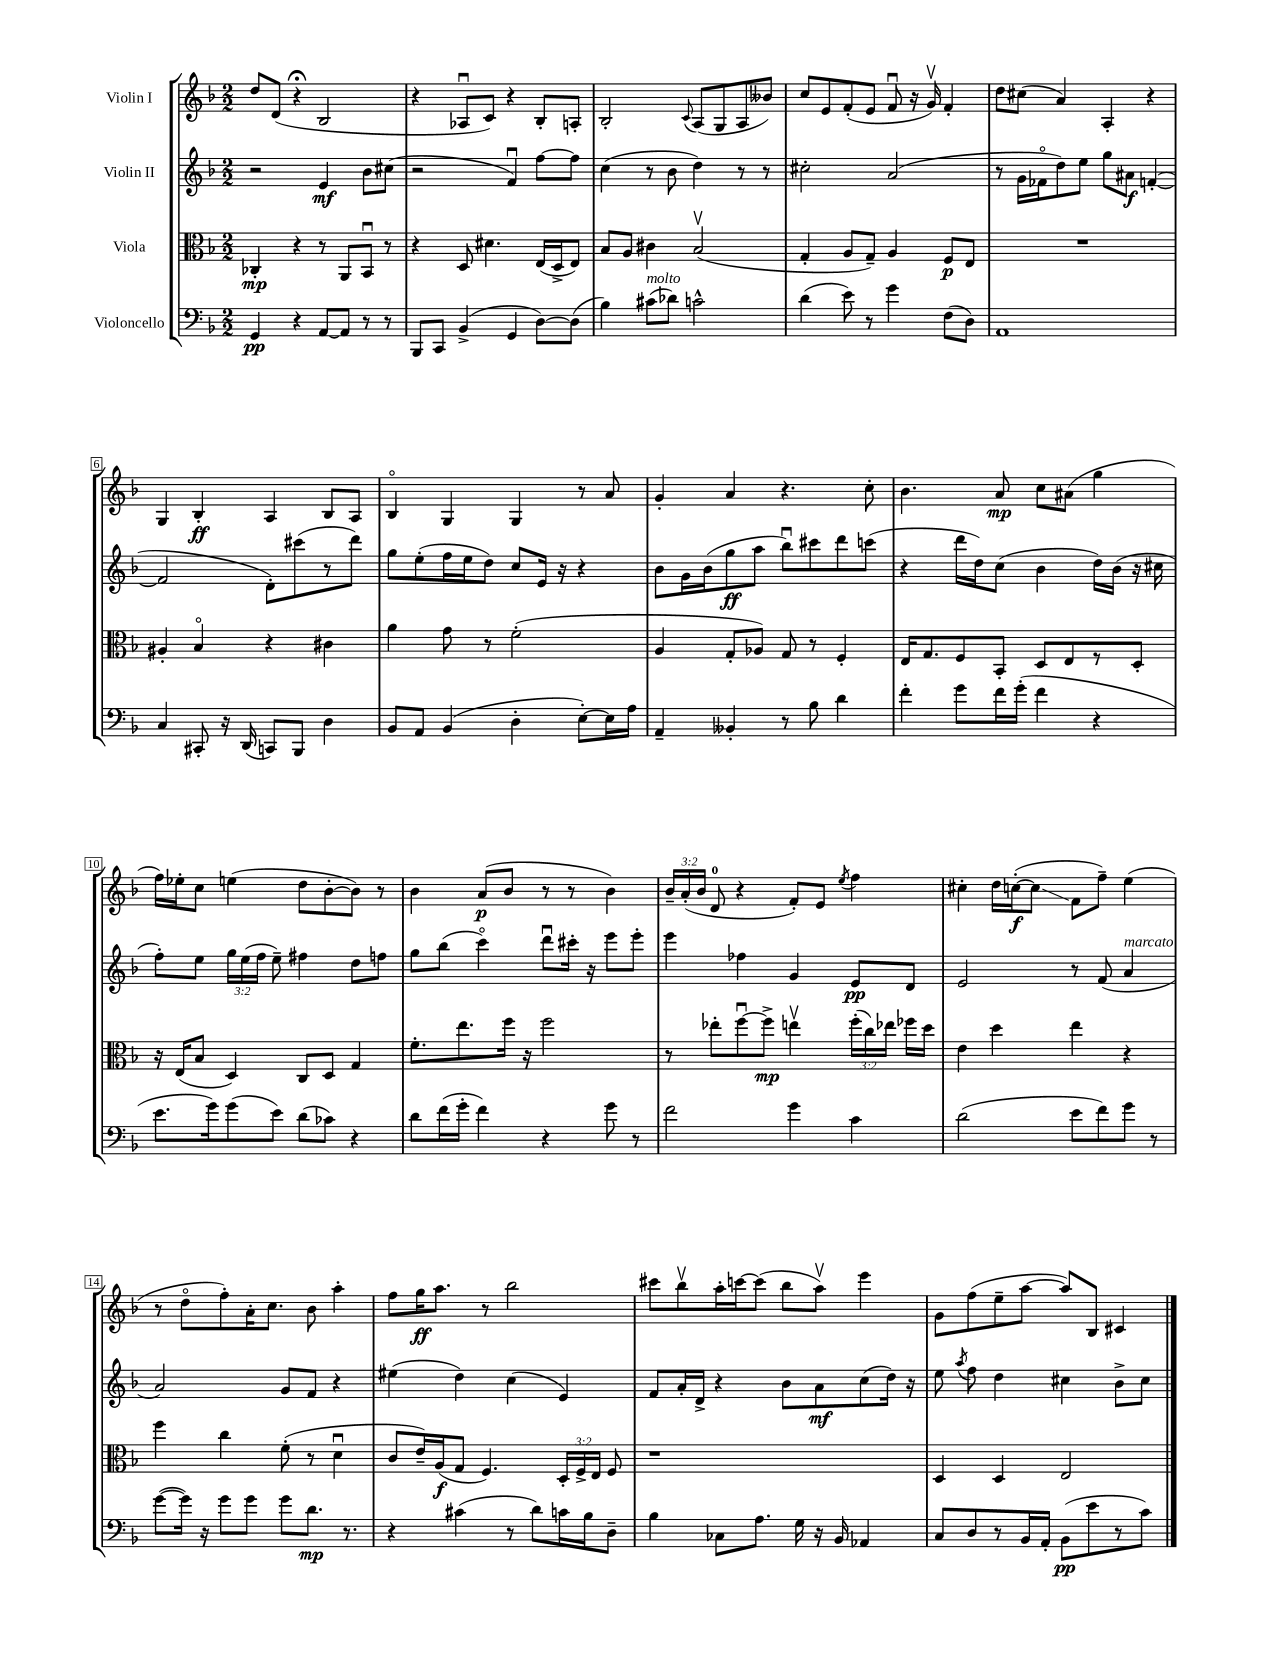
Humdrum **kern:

**kern	**kern	**kern	**kern
*staff4	*staff3	*staff2	*staff1
*clefF4	*clefC3	*clefG2	*clefG2
*k[b-]	*k[b-]	*k[b-]	*k[b-]
*M2/2	*M2/2	*M2/2	*M2/2
4GG/	4C-'/	2r	8dd/L
.	.	.	(8d/J
4r	4r	.	4r;
[8AA/L	8r	4e/	2B-/
8AA/]J	8AA/L	.	.
8r	8BB-u/J	8b-\L	.
8r	8r	(8cc#\J	.
=	=	=	=
8BBB-/L	4r	2r	4r
8CC/J	.	.	.
(4BB-^/	8D/	.	8A-u/L
.	4.d#\	.	8c/J)
4GG/	.	4fu/)	4r
[8D\L)	(16E/LL	[8ff\L	8B-'/L
.	16D^/J	.	.
(8D\]J	8E/J)	8ff\]J	8A'/J
=	=	=	=
4B-\)	8B-/L	(4cc\	2B-'/
.	8A/J	.	.
(8c#\L	4c#\	8r	.
8d-\J)	.	8b-\	.
.	.	.	8qqc/
2c^^\	(2B-v/	4dd\)	(8A/L
.	.	.	8G/
.	.	8r	8A/
.	.	8r	8b--/J)
=	=	=	=
(4d\	4G'/	2cc#'\	8cc/L
.	.	.	8e/
8e\)	8A/L	.	(8f'/
8r	8G~/J)	.	8e/J
4g\	4A/	(2a/	8fu/
.	.	.	16r
.	.	.	16gv/)
(8F\L	8F/L	.	4f'/
8D\J)	8E/J	.	.
=	=	=	=
1AA	1r	8r	8dd\L
.	.	16g\LL	(8cc#\J
.	.	16f-o\J	.
.	.	8dd\)	4a/)
.	.	8ee\J	.
.	.	8gg\L	4A'/
.	.	8a#\J	.
.	.	([4f'/	4r
=	=	=	=
4C/	4A#'/	2f/]	4G/
8CC#'/	4B-o/	.	4B-'/
16r	.	.	.
(16DD/	.	.	.
8CC/L)	4r	8d'\L)	4A/
8BBB-/J	.	(8ccc#\	.
4D\	4c#\	8r	8B-/L
.	.	8ddd\J)	8A/J
=	=	=	=
8BB-/L	4a\	8gg\L	4B-o/
8AA/J	.	(8ee'\	.
(4BB-/	8g\	16ff\L	4G/
.	.	16ee\J	.
.	8r	8dd\J)	.
4D'\	(2f'\	8cc/L	4G/
.	.	16e/Jk	.
.	.	16r	.
[8E'\L)	.	4r	8r
16E\]L	.	.	8a/
16A\JJ	.	.	.
=	=	=	=
4AA~/	4A/	8b-\L	4g'/
.	.	16g\L	.
.	.	(16b-\J	.
4BB--'/	8G'/L	8gg\	4a/
.	8A-/J)	8aa\J	.
8r	8G/	8bb-u\L)	4.r
8B-\	8r	8ccc#\	.
4d\	4F'/	8ddd\	.
.	.	(8ccc\J	8cc'\
=	=	=	=
4f'\	16E/LK	4r	4.b-\
.	8.G/	.	.
8g\L	8F/	16ddd\LL	.
.	.	16dd\J)	.
16f\L	8BB-'/J	(8cc\J	8a/
(16g'\JJ	.	.	.
4f\	8D/L	4b-\	8cc\L
.	8E/	.	(8a#\J
4r	8r	16dd\LL)	4gg\
.	.	(16b-\JJ	.
.	8D'/J	16r	.
.	.	16cc#\	.
=	=	=	=
8.e\L	16r	8ff'\L)	16ff\LL)
.	(16E/LK	.	16ee-'\J
.	8B-/J	8ee\J	8cc\J
16g\k)	.	.	.
(8g\	4D/)	24gg\LL	(4ee\
.	.	(24ee\	.
.	.	24ff\JJ	.
8e\J)	.	8ee~\)	.
(8d\L	8C/L	4ff#\	8dd\L
8c-\J)	8D/J	.	[8b-'\
4r	4G/	8dd\L	8b-\]J)
.	.	8ff\J	8r
=	=	=	=
8d\L	8.f'\L	8gg\L	4b-\
(16f\L	.	(8bb-\J	.
16g'\JJ	8.ee\	.	.
4f\)	.	4ccco\)	(8a/L
.	16ff\Jk	.	8b-/J
.	16r	.	.
4r	2ff\	8dddu\L	8r
.	.	16ccc#'\Jk	8r
.	.	16r	.
8g\	.	8eee\L	4b-\)
8r	.	8eee'\J	.
=	=	=	=
2f\	8r	4eee\	24b-~/LL
.	.	.	(24a'/
.	.	.	24b-/JJ
.	8ee-'\L	.	8d/
.	[8ffu\	4ff-\	4r
.	8ff^\]J	.	.
4g\	4eev\	4g/	8f'/L)
.	.	.	8e/J
.	.	.	8qee/
4c\	(24ff'\LL	8e/L	4ff\
.	24cc\)	.	.
.	24ee-\JJ	.	.
.	16ff-\LL	8d/J	.
.	16dd\JJ	.	.
=	=	=	=
(2d\	4e\	2e/	4cc#'\
.	4dd\	.	16dd\LL
.	.	.	([16cc'\J
.	.	.	8cc\]J
8e\L	4ee\	8r	8f\L
8f\)	.	(8f/	8ff~\J)
8g\J	4r	4a/	(4ee\
8r	.	.	.
=	=	=	=
([8g\L	4ff\	2a/)	8r
16g\]Jk)	.	.	8ddo\L
16r	.	.	.
8g\L	4cc\	.	8ff'\)
8g\J	.	.	16a'\K
.	.	.	8.cc\J
8g\L	(8f'\	8g/L	.
8.d\J	8r	8f/J	8b-\
.	4du\	4r	4aa'\
8.r	.	.	.
=	=	=	=
4r	8c/L	(4ee#\	8ff\L
.	16e~/L)	.	16gg\K
.	(16A/J	.	8.aa\J
(4c#\	8G/J	4dd\)	.
.	4.F/)	.	8r
8r	.	(4cc\	2bb-\
8d\L)	.	.	.
16c\L	24D'/LL	4e/)	.
.	24F^/	.	.
16B-\J	.	.	.
.	24E/JJ	.	.
8D~\J	8F/	.	.
=	=	=	=
4B-\	1r	8f/L	8ccc#\L
.	.	16a'/L	8bb-v\
.	.	16d^/JJ	.
8C-\L	.	4r	16aa'\L
.	.	.	[16ccc\J
8.A\J	.	.	(8ccc\]J
.	.	8b-\L	8bb-\L
16G\	.	.	.
16r	.	8a\	8aav\J)
16BB-/	.	.	.
4AA-/	.	(8cc\	4eee\
.	.	16dd\Jk)	.
.	.	16r	.
=	=	=	=
8C/L	4D/	8ee\	8g\L
.	.	8qaa/	.
8D/	.	8ff\	(8ff\
8r	4D/	4dd\	8ee~\
16BB-/L	.	.	[8aa\J
16AA'/JJ	.	.	.
(8BB-\L	2E/	4cc#\	8aa/]L)
8e\	.	.	8B-/J
8r	.	8b-^\L	4c#/
8c\J)	.	8cc#\J	.
==	==	==	==
*-	*-	*-	*-
